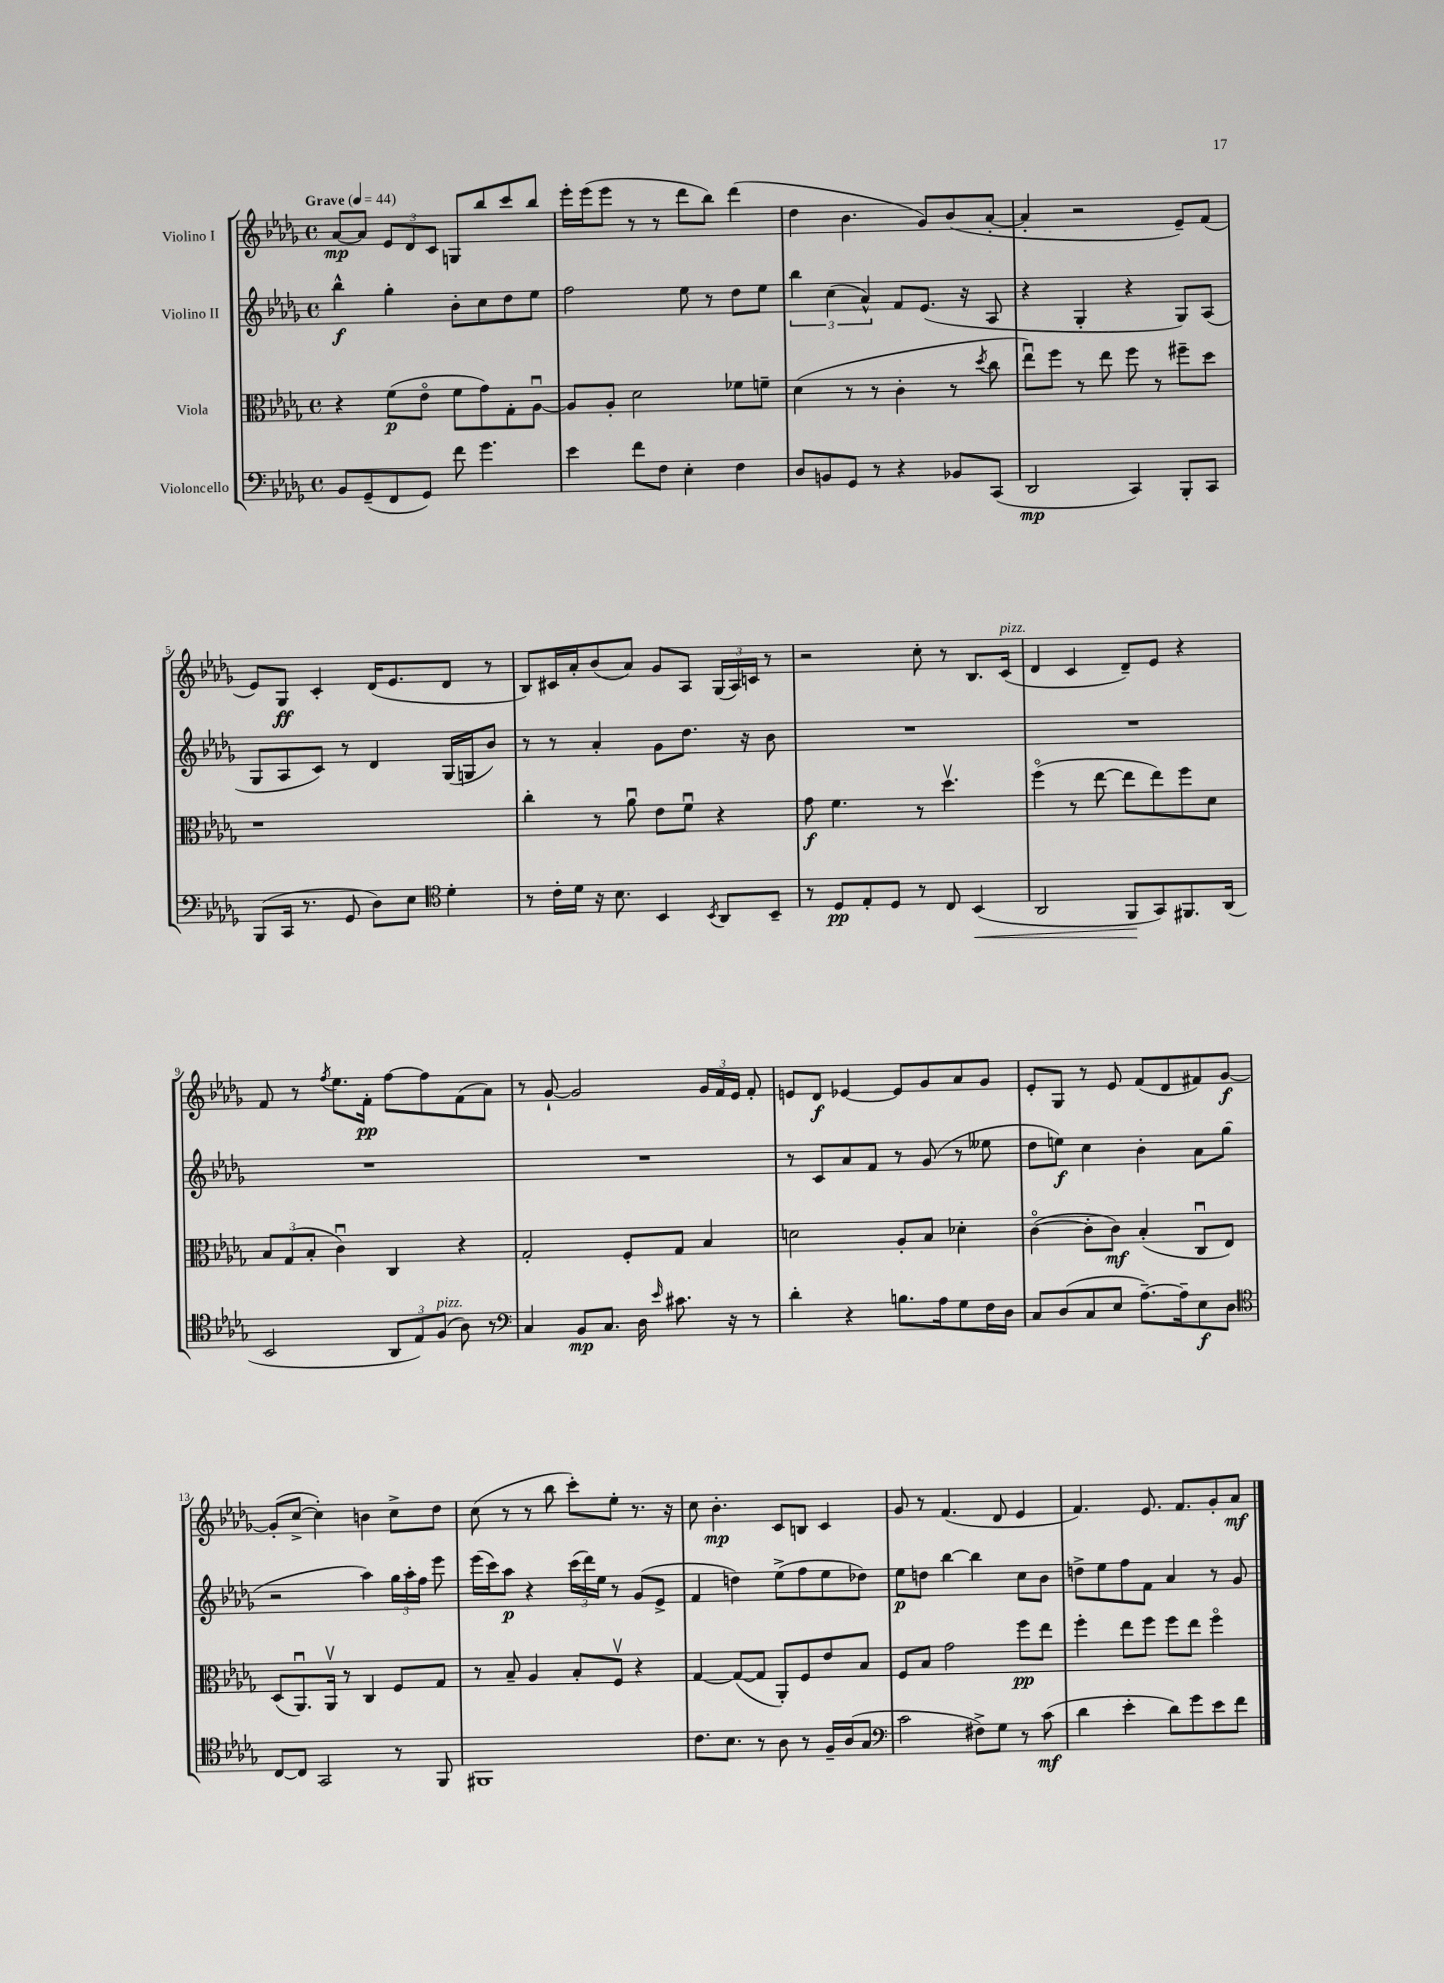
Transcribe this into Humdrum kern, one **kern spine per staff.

**kern	**dynam	**kern	**dynam	**kern	**dynam	**kern	**dynam
*part4	*part4	*part3	*part3	*part2	*part2	*part1	*part1
*staff4	*staff4	*staff3	*staff3	*staff2	*staff2	*staff1	*staff1
*I"Violoncello	*	*I"Viola	*	*I"Violino II	*	*I"Violino I	*
*clefF4	*	*clefC3	*	*clefG2	*	*clefG2	*
*k[b-e-a-d-g-]	*	*k[b-e-a-d-g-]	*	*k[b-e-a-d-g-]	*	*k[b-e-a-d-g-]	*
*M4/4	*	*M4/4	*	*M4/4	*	*M4/4	*
*met(c)	*	*met(c)	*	*met(c)	*	*met(c)	*
*MM44	*	*MM44	*	*MM44	*	*MM44	*
=1	=1	=1	=1	=1	=1	=1	=1
!	!	!	!	!	!	!LO:TX:a:B:t=Grave	!
8BB-/L	.	4r	.	4bb-^^\	f	[8a-/L	mp
(8GG-~/	.	.	.	.	.	8a-/J]	.
8FF/	.	(8f\L	p	4gg-'\	.	12e-/L	.
.	.	.	.	.	.	12d-/	.
8GG-/J)	.	8e-\J	.	.	.	.	.
.	.	.	.	.	.	12c/J	.
8f\	.	8f\L	.	8b-'\L	.	8Gn/L	.
4.g-\	.	8g-\)	.	8cc\	.	8bb-/	.
.	.	8G-'\	.	8dd-\	.	8ccc/	.
.	.	[8A-u\J	.	8ee-\J	.	8bb-/J	.
=2	=2	=2	=2	=2	=2	=2	=2
4e-\	.	8A-/L]	.	2ff\	.	16eee-'\LL	.
.	.	.	.	.	.	(16eee-\J	.
.	.	8A-'/J	.	.	.	8eee-\J	.
8f\L	.	2d-\	.	.	.	8r	.
8F\J	.	.	.	.	.	8r	.
4E-'\	.	.	.	8ee-\	.	8ddd-\L	.
.	.	.	.	8r	.	8bb-\J)	.
4F\	.	8f-X\L	.	8dd-\L	.	(4ddd-\	.
.	.	8fn~\J	.	8ee-\J	.	.	.
=3	=3	=3	=3	=3	=3	=3	=3
8D-/L	.	(4d-\	.	6bb-\	.	4dd-\	.
8BBn/	.	.	.	.	.	.	.
.	.	.	.	(6cc\	.	.	.
8GG-/J	.	8r	.	.	.	4.b-\	.
.	.	.	.	6a-^^/)	.	.	.
8r	.	8r	.	.	.	.	.
4r	.	4c'\	.	8f/L	.	.	.
.	.	.	.	(8.e-/J	.	8g-/L)	.
8BB-X/L	.	8r	.	.	.	(8b-/	.
.	.	.	.	16r	.	.	.
.	.	8qdd-/	.	.	.	.	.
(8CC/J	.	8cc\	.	8A-/	.	[8a-'/J	.
=4	=4	=4	=4	=4	=4	=4	=4
2DD-/	mp	8ee-u\L)	.	4r	.	4a-'/]	.
.	.	8ff\J	.	.	.	.	.
.	.	8r	.	4G-'/	.	2r	.
.	.	8ee-\	.	.	.	.	.
4CC/)	.	8ff\	.	4r	.	.	.
.	.	8r	.	.	.	.	.
8BBB-'/L	.	8ff#X~\L	.	8G-/L)	.	8e-~/L)	.
8CC/J	.	8dd-\J	.	(8A-/J	.	(8f/J	.
!!LO:LB:g=z
=5	=5	=5	=5	=5	=5	=5	=5
(8BBB-/L	.	1r	.	8G-/L	.	8e-/L)	.
16CC/Jk	.	.	.	8A-/	.	8G-/J	ff
8.r	.	.	.	.	.	.	.
.	.	.	.	8c/J)	.	4c'/	.
8GG-/	.	.	.	8r	.	.	.
8D-\L)	.	.	.	4d-/	.	(16d-/KL	.
.	.	.	.	.	.	8.e-/	.
8E-\J	.	.	.	.	.	.	.
*clefC4	*	*	*	*	*	*	*
4d-'\	.	.	.	(16G-/LL	.	8d-/J	.
.	.	.	.	16Gn/J	.	.	.
.	.	.	.	8b-/J)	.	8r	.
=6	=6	=6	=6	=6	=6	=6	=6
8r	.	4cc'\	.	8r	.	8B-/L)	.
16c'\LL	.	.	.	8r	.	16c#X/L	.
16d-\JJ	.	.	.	.	.	16a-'/J	.
16r	.	8r	.	4a-'/	.	(8b-/	.
8.B-\	.	.	.	.	.	.	.
.	.	8a-u\	.	.	.	8a-/J)	.
4BB-/	.	8e-\L	.	8g-\L	.	8g-/L	.
.	.	8fu\J	.	8.dd-\J	.	8A-/J	.
8qBB-/	.	.	.	.	.	.	.
8AA-/L	.	4r	.	.	.	(24G-/LL	.
.	.	.	.	.	.	24A-/)	.
.	.	.	.	16r	.	.	.
.	.	.	.	.	.	24cn/JJ	.
8BB-~/J	.	.	.	8b-\	.	8r	.
=7	=7	=7	=7	=7	=7	=7	=7
8r	.	8g-\	f	1r	.	2r	.
8D-/L	pp	4.f\	.	.	.	.	.
8E-'/	.	.	.	.	.	.	.
8D-/J	.	.	.	.	.	.	.
8r	.	8r	.	.	.	8cc'\	.
8C/	.	4.dd-v\	.	.	.	8r	.
!	!LO:HP:b	!	!	!	!	!	!
(4BB-/	<	.	.	.	.	8.B-/L	.
!	!	!	!	!	!	!LO:TX:a:i:t=pizz.	!
.	.	.	.	.	.	(16c/Jk	.
=8	=8	=8	=8	=8	=8	=8	=8
2AA-/	.	(4ff\	.	1r	.	4d-/	.
.	.	8r	.	.	.	4c/	.
.	.	[8ee-\	.	.	.	.	.
8FF/L	.	8ee-\L]	.	.	.	8d-~/L)	.
8GG-/)	[	8ee-\)	.	.	.	8e-/J	.
8.FF#X/	.	8ff\	.	.	.	4r	.
.	.	8d-\J	.	.	.	.	.
(16AA-/Jk	.	.	.	.	.	.	.
!!LO:LB:g=z
=9	=9	=9	=9	=9	=9	=9	=9
2BB-/	.	12B-/L	.	1r	.	8f/	.
.	.	(12G-/	.	.	.	.	.
.	.	.	.	.	.	8r	.
.	.	12B-'/J	.	.	.	.	.
.	.	.	.	.	.	8qff/	.
.	.	4cu\)	.	.	.	8.ee-\L	.
.	.	.	.	.	.	16f'\Jk	pp
12AA-/L	.	4C/	.	.	.	[8ff\L	.
12E-/)	.	.	.	.	.	.	.
.	.	.	.	.	.	8ff\]	.
!LO:TX:a:i:t=pizz.	!	!	!	!	!	!	!
(12F/J	.	.	.	.	.	.	.
8A-\)	.	4r	.	.	.	(8f\	.
8r	.	.	.	.	.	8a-\J)	.
=10	=10	=10	=10	=10	=10	=10	=10
*clefF4	*	*	*	*	*	*	*
4C/	.	2G-'/	.	1r	.	8r	.
.	.	.	.	.	.	[8g-`/	.
8BB-/L	mp	.	.	.	.	2g-/]	.
8.C/J	.	.	.	.	.	.	.
.	.	8F'/L	.	.	.	.	.
16D-\	.	.	.	.	.	.	.
16qqe-/	.	.	.	.	.	.	.
8.c#X\	.	8G-/J	.	.	.	.	.
.	.	4B-/	.	.	.	24g-/LL	.
.	.	.	.	.	.	24f/	.
16r	.	.	.	.	.	.	.
.	.	.	.	.	.	24e-/JJ	.
8r	.	.	.	.	.	8f'/	.
=11	=11	=11	=11	=11	=11	=11	=11
4d-'\	.	2dn\	.	8r	.	8en/L	.
.	.	.	.	8c/L	.	8d-/J	f
4r	.	.	.	8a-/	.	[4e-X/	.
.	.	.	.	8f/J	.	.	.
8.Bn\L	.	8A-'/L	.	8r	.	8e-/L]	.
.	.	8B-/J	.	(8g-/	.	8g-/	.
16A-\k	.	.	.	.	.	.	.
8G-\	.	4d-X'\	.	8r	.	8a-/	.
16F\L	.	.	.	8ee--X\	.	8g-/J	.
16D-\JJ	.	.	.	.	.	.	.
=12	=12	=12	=12	=12	=12	=12	=12
8C/L	.	([4c\	.	8dd-\L	.	8e-'/L	.
(8D-/	.	.	.	8een\J)	f	8G-/J	.
8C/	.	8c'\L]	.	4cc\	.	8r	.
8E-/J	.	8c\J)	mf	.	.	8e-/	.
[8.A-~\L)	.	(4B-'/	.	4b-'\	.	(8f/L	.
.	.	.	.	.	.	8d-/	.
16A-~\k]	.	.	.	.	.	.	.
8E-\	f	8Cu/L	.	8a-\L	.	8f#X/)	.
8D-\J	.	8E-/J)	.	(8gg-\J	.	[8g-/J	f
!!LO:LB:g=z
=13	=13	=13	=13	=13	=13	=13	=13
*clefC4	*	*	*	*	*	*	*
[8C/L	.	(8D-/L	.	2r	.	(8g-'/L]	.
8C/J]	.	8.AA-u/)	.	.	.	[8cc^/J	.
2GG-/	.	.	.	.	.	4cc'\])	.
.	.	16AA-v/Jk	.	.	.	.	.
.	.	8r	.	.	.	.	.
.	.	4C/	.	4aa-\)	.	4bn\	.
8r	.	8F/L	.	24gg-\LL	.	8cc^\L	.
.	.	.	.	24aa-'\	.	.	.
.	.	.	.	24ff\JJ	.	.	.
8FF/	.	8G-/J	.	8eee-\	.	8dd-\J	.
=14	=14	=14	=14	=14	=14	=14	=14
1FF#X	.	8r	.	(16eee-\LL	.	(8cc\	.
.	.	.	.	16ccc\J)	.	.	.
.	.	8B-~/	.	8aa-\J	p	8r	.
.	.	4A-/	.	4r	.	8r	.
.	.	.	.	.	.	8bb-\	.
.	.	8B-'/L	.	(24ccc\LL	.	8ccc'\L)	.
.	.	.	.	24ddd-\)	.	.	.
.	.	.	.	24ee-\JJ	.	.	.
.	.	8Fv/J	.	8r	.	8ee-'\J	.
.	.	4r	.	(8g-/L	.	8.r	.
.	.	.	.	8e-^/J	.	.	.
.	.	.	.	.	.	16r	.
=15	=15	=15	=15	=15	=15	=15	=15
8.c\L	.	[4G-/	.	4f/	.	8cc\	.
.	.	.	.	.	.	4.b-'\	mp
8.B-\J	.	.	.	.	.	.	.
.	.	(8G-/L_	.	4ddn\)	.	.	.
8r	.	8G-/J]	.	.	.	.	.
8A-\	.	8AA-'/L)	.	(8ee-^\L	.	8c/L	.
8r	.	8F/	.	8ff\	.	8Bn/J	.
16F~/LL	.	8e-/	.	8ee-\	.	4c/	.
(16A-/J	.	.	.	.	.	.	.
8G-/J	.	8B-/J	.	8dd-X\J)	.	.	.
=16	=16	=16	=16	=16	=16	=16	=16
*clefF4	*	*	*	*	*	*	*
2c\	.	8F/L	.	8ee-\L	p	8g-/	.
.	.	8B-/J	.	8ddn\J	.	8r	.
.	.	2g-\	.	[4bb-\	.	(4.f/	.
8F#X^\L)	.	.	.	4bb-\]	.	.	.
8G-\J	.	.	.	.	.	8d-/	.
8r	.	8ff\L	pp	8cc\L	.	4e-/	.
(8c\	mf	8ee-\J	.	8b-\J	.	.	.
=17	=17	=17	=17	=17	=17	=17	=17
4d-\	.	4ff'\	.	8ddn^\L	.	4.f/)	.
.	.	.	.	8ee-\	.	.	.
4e-'\	.	8ee-\L	.	8ff\	.	.	.
.	.	8ff\J	.	8f\J	.	8.e-/	.
8d-\L)	.	8ff\L	.	4a-/	.	.	.
.	.	.	.	.	.	8.f/L	.
8g-\	.	8ee-\J	.	.	.	.	.
8e-\	.	4ff\	.	8r	.	8g-'/	.
8f\J	.	.	.	8g-/	.	8a-/J	mf
==	==	==	==	==	==	==	==
*-	*-	*-	*-	*-	*-	*-	*-
